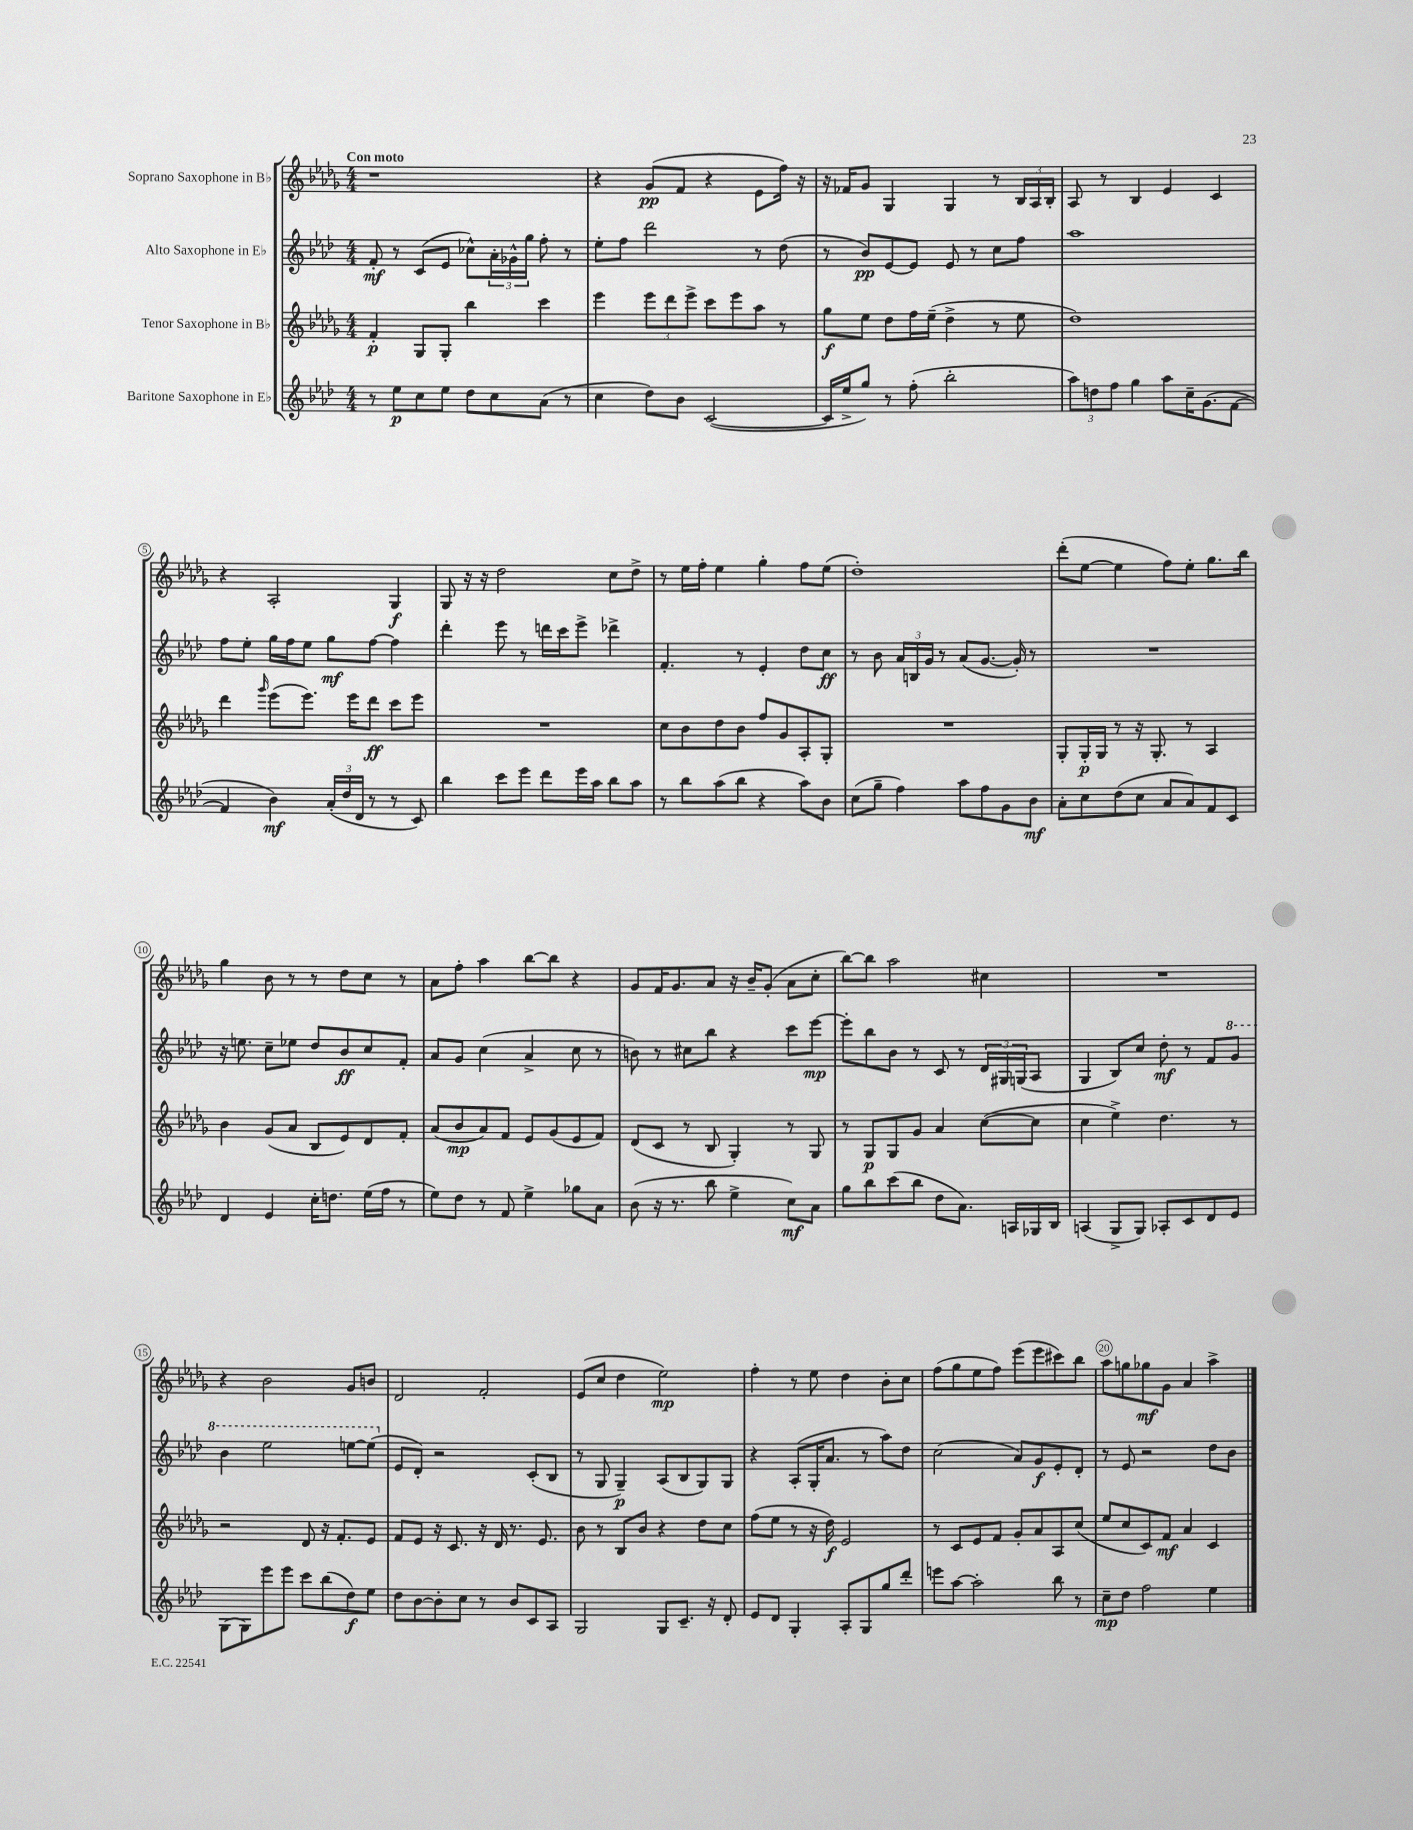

**kern	**dynam	**kern	**dynam	**kern	**dynam	**kern	**dynam
*part4	*part4	*part3	*part3	*part2	*part2	*part1	*part1
*staff4	*staff4	*staff3	*staff3	*staff2	*staff2	*staff1	*staff1
*I"Baritone Saxophone in E♭	*	*I"Tenor Saxophone in B♭	*	*I"Alto Saxophone in E♭	*	*I"Soprano Saxophone in B♭	*
*clefG2	*	*clefG2	*	*clefG2	*	*clefG2	*
*k[b-e-a-d-]	*	*k[b-e-a-d-g-]	*	*k[b-e-a-d-]	*	*k[b-e-a-d-g-]	*
*M4/4	*	*M4/4	*	*M4/4	*	*M4/4	*
=1	=1	=1	=1	=1	=1	=1	=1
!	!	!	!	!	!	!LO:TX:a:B:t=Con moto	!
8r	.	4f'/	p	8f'/	mf	1r	.
8ee-\L	p	.	.	8r	.	.	.
8cc\	.	8G-/L	.	(8c/L	.	.	.
8ee-\J	.	8G-'/J	.	8e-/J	.	.	.
8dd-\L	.	4bb-\	.	8cc-X^^\L)	.	.	.
8cc\	.	.	.	24a-'\L	.	.	.
.	.	.	.	24g-X^^\	.	.	.
.	.	.	.	24gg\JJ	.	.	.
(8a-\J	.	4ccc\	.	8ff'\	.	.	.
8r	.	.	.	8r	.	.	.
=2	=2	=2	=2	=2	=2	=2	=2
4cc\	.	4eee-\	.	8ee-'\L	.	4r	.
.	.	.	.	8ff\J	.	.	.
8dd-\L)	.	12eee-\L	.	2ddd-\	.	(8g-/L	pp
.	.	12ddd-\	.	.	.	.	.
8b-\J	.	.	.	.	.	8f/J	.
.	.	12eee-^\J	.	.	.	.	.
([2c/	.	8ccc\L	.	.	.	4r	.
.	.	8eee-\	.	.	.	.	.
.	.	8aa-\J	.	8r	.	8e-\L	.
.	.	8r	.	(8dd-\	.	16ff\Jk)	.
.	.	.	.	.	.	16r	.
=3	=3	=3	=3	=3	=3	=3	=3
16c/LL]	.	8gg-\L	f	8r	.	16r	.
16ee-^/J	.	.	.	.	.	16f-X/KL	.
8gg/J)	.	8ee-\J	.	8b-/L)	pp	8g-/J	.
8r	.	8dd-\L	.	[8e-/	.	4G-/	.
(8ff'\	.	16ff\L	.	8e-/J]	.	.	.
.	.	(16ee-~\JJ	.	.	.	.	.
2bb-'\	.	4dd-^\	.	8e-/	.	4G-/	.
.	.	.	.	8r	.	.	.
.	.	8r	.	8cc\L	.	8r	.
.	.	8ee-\	.	8ff\J	.	24B-/LL	.
.	.	.	.	.	.	24A-/	.
.	.	.	.	.	.	24B-'/JJ	.
=4	=4	=4	=4	=4	=4	=4	=4
12aa-\L)	.	1dd-)	.	1aa-	.	8A-/	.
12ddn\	.	.	.	.	.	.	.
.	.	.	.	.	.	8r	.
12ff\J	.	.	.	.	.	.	.
4gg\	.	.	.	.	.	4B-/	.
8aa-\L	.	.	.	.	.	4e-/	.
16cc~\K	.	.	.	.	.	.	.
(8.g\	.	.	.	.	.	.	.
.	.	.	.	.	.	4c/	.
[8f\J	.	.	.	.	.	.	.
!!LO:LB:g=z
=5	=5	=5	=5	=5	=5	=5	=5
4f/]	.	4ddd-\	.	8ff\L	.	4r	.
.	.	.	.	8ee-'\J	.	.	.
.	.	16qqggg-/	.	.	.	.	.
4b-\)	mf	(8eee-\L	.	16gg\LL	.	2A-'/	.
.	.	.	.	16ff\J	.	.	.
.	.	8.eee-\J)	.	8ee-\J	.	.	.
(24a-'/LL	.	.	.	8gg\L	mf	.	.
24dd-/	.	.	.	.	.	.	.
.	.	16eee-\KL	.	.	.	.	.
24d-/JJ	.	.	.	.	.	.	.
8r	.	8ddd-\J	ff	[8ff\J	.	.	.
8r	.	8ccc\L	.	4ff\]	.	4G-/	f
8c/)	.	8eee-\J	.	.	.	.	.
=6	=6	=6	=6	=6	=6	=6	=6
4bb-\	.	1r	.	4ddd-'\	.	8G-/	.
.	.	.	.	.	.	16r	.
.	.	.	.	.	.	16r	.
8ccc\L	.	.	.	8eee-\	.	2dd-\	.
8eee-\J	.	.	.	8r	.	.	.
8ddd-\L	.	.	.	16dddn\LL	.	.	.
.	.	.	.	16ccc\J	.	.	.
16eee-\L	.	.	.	8eee-^\J	.	.	.
16aa-\JJ	.	.	.	.	.	.	.
8bb-\L	.	.	.	4ddd-X^\	.	8cc\L	.
8aa-\J	.	.	.	.	.	8dd-^\J	.
=7	=7	=7	=7	=7	=7	=7	=7
8r	.	8cc\L	.	4.f'/	.	8r	.
8bb-\L	.	8b-\	.	.	.	16ee-\LL	.
.	.	.	.	.	.	16ff'\JJ	.
(8aa-\	.	8dd-\	.	.	.	4ee-\	.
8bb-\J	.	8b-\J	.	8r	.	.	.
4r	.	8ff/L	.	4e-'/	.	4gg-'\	.
.	.	8g-/	.	.	.	.	.
8aa-\L)	.	8A-'/	.	8dd-\L	.	8ff\L	.
8b-\J	.	8G-'/J	.	8cc\J	ff	(8ee-\J	.
=8	=8	=8	=8	=8	=8	=8	=8
(8cc\L	.	1r	.	8r	.	1dd-')	.
8gg~\J	.	.	.	8b-\	.	.	.
4ff\)	.	.	.	24a-/LL	.	.	.
.	.	.	.	24Bn/	.	.	.
.	.	.	.	24g/JJ	.	.	.
.	.	.	.	8r	.	.	.
8aa-\L	.	.	.	(8a-/L	.	.	.
8ff\	.	.	.	[8.g/J	.	.	.
8g\	.	.	.	.	.	.	.
.	.	.	.	16g'/])	.	.	.
8b-\J	mf	.	.	8r	.	.	.
=9	=9	=9	=9	=9	=9	=9	=9
8a-'\L	.	8G-'/L	.	1r	.	(8ddd-'\L	.
8cc\	.	16G-'/L	p	.	.	[8ee-\J	.
.	.	16G-/JJ	.	.	.	.	.
(8dd-\	.	8r	.	.	.	4ee-\]	.
8cc\J	.	16r	.	.	.	.	.
.	.	8.G-'/	.	.	.	.	.
8a-/L	.	.	.	.	.	8ff\L)	.
8a-/)	.	8r	.	.	.	8ee-'\J	.
8f/	.	4A-/	.	.	.	8.gg-\L	.
8c/J	.	.	.	.	.	.	.
.	.	.	.	.	.	16bb-\Jk	.
!!LO:LB:g=z
=10	=10	=10	=10	=10	=10	=10	=10
4d-/	.	4b-\	.	16r	.	4gg-\	.
.	.	.	.	8.een\	.	.	.
4e-/	.	(8g-/L	.	8cc~\L	.	8b-\	.
.	.	8a-/J	.	8ee-X\J	.	8r	.
16cc'\KL	.	8B-/L	.	8dd-/L	.	8r	.
8.ddn\J	.	.	.	.	.	.	.
.	.	8e-/)	.	8b-/	ff	8dd-\L	.
(16ee-\LL	.	8d-/	.	8cc/	.	8cc\J	.
16ff\JJ	.	.	.	.	.	.	.
8r	.	8f'/J	.	8f'/J	.	8r	.
=11	=11	=11	=11	=11	=11	=11	=11
8ee-\L)	.	(8a-/L	.	8a-/L	.	8a-\L	.
8dd-\J	.	8b-/	mp	8g/J	.	8ff'\J	.
8r	.	8a-/)	.	(4cc\	.	4aa-\	.
8f/	.	8f/J	.	.	.	.	.
4ee-^\	.	8e-/L	.	4a-^/	.	[8bb-\L	.
.	.	(8g-/	.	.	.	8bb-\J]	.
8gg-X\L	.	8e-/	.	8cc\	.	4r	.
8a-\J	.	8f/J)	.	8r	.	.	.
=12	=12	=12	=12	=12	=12	=12	=12
(8b-\	.	(8d-/L	.	8bn\)	.	8g-/L	.
16r	.	8c/J	.	8r	.	16f/K	.
8.r	.	.	.	.	.	8.g-/	.
.	.	8r	.	8cc#X\L	.	.	.
8bb-\	.	8B-/	.	8bb-\J	.	8a-/J	.
4ee-^\	.	4G-'/)	.	4r	.	16r	.
.	.	.	.	.	.	16b-~/KL	.
.	.	.	.	.	.	(8g-'/J	.
8cc\L)	mf	8r	.	8ccc\L	.	8a-\L	.
8a-\J	.	8G-/	.	[8eee-\J	mp	8cc'\J	.
=13	=13	=13	=13	=13	=13	=13	=13
8gg\L	.	8r	.	8eee-'\L]	.	[8bb-\L)	.
8bb-\	.	8G-/L	p	8bb-\	.	8bb-\J]	.
(8ccc\	.	8G-/	.	8b-\J	.	2aa-\	.
8bb-\J	.	8g-/J	.	8r	.	.	.
8dd-\L	.	4a-/	.	8c/	.	.	.
8.a-\J)	.	.	.	8r	.	.	.
.	.	([8cc\L	.	24d-/LL	.	4cc#X\	.
.	.	.	.	24G#X/	.	.	.
16An/LL	.	.	.	.	.	.	.
.	.	.	.	(24Gn/J	.	.	.
16G-X/	.	8cc\J]	.	8A-/J	.	.	.
16B-/JJ	.	.	.	.	.	.	.
=14	=14	=14	=14	=14	=14	=14	=14
(4An/	.	4cc\	.	4G/	.	1r	.
8G^/L	.	4ee-^\)	.	8B-/L)	.	.	.
8G/J)	.	.	.	8cc/J	.	.	.
8A-X'/L	.	4.dd-\	.	8dd-'\	mf	.	.
8c/	.	.	.	8r	.	.	.
8d-/	.	.	.	8f/L	.	.	.
*	*	*	*	*8va	*	*	*
8e-/J	.	8r	.	8gg/J	.	.	.
!!LO:LB:g=z
=15	=15	=15	=15	=15	=15	=15	=15
(8G\L	.	2r	.	4bb-\	.	4r	.
8G\)	.	.	.	.	.	.	.
8eee-\	.	.	.	2eee-\	.	2b-\	.
8eee-\J	.	.	.	.	.	.	.
8ccc\L	.	8d-/	.	.	.	.	.
(8bb-\	.	16r	.	.	.	.	.
.	.	8.f'/L	.	.	.	.	.
8dd-\)	f	.	.	[8eeen\L	.	8g-/L	.
8ee-\J	.	8e-/J	.	(8eee\J]	.	8bn/J	.
=16	=16	=16	=16	=16	=16	=16	=16
*	*	*	*	*X8va	*	*	*
8dd-\L	.	8f/L	.	8e-/L	.	2d-/	.
[8b-\	.	8e-/J	.	8d-'/J)	.	.	.
8b-'\]	.	16r	.	2r	.	.	.
.	.	8.c/	.	.	.	.	.
8cc\J	.	.	.	.	.	.	.
8r	.	16r	.	.	.	2f'/	.
.	.	16d-/	.	.	.	.	.
8b-/L	.	8.r	.	.	.	.	.
8c/	.	.	.	(8c'/L	.	.	.
.	.	8.e-/	.	.	.	.	.
8A-/J	.	.	.	8B-/J	.	.	.
=17	=17	=17	=17	=17	=17	=17	=17
2G/	.	8b-\	.	8r	.	(8e-/L	.
.	.	8r	.	8G/	.	8cc/J	.
.	.	8B-/L	.	4G~/)	p	4dd-\	.
.	.	8b-/J	.	.	.	.	.
8G/L	.	4r	.	(8A-/L	.	2ee-\)	mp
8.c~/J	.	.	.	8B-/	.	.	.
.	.	8dd-\L	.	8G/)	.	.	.
16r	.	.	.	.	.	.	.
8d-'/	.	8cc\J	.	8G/J	.	.	.
=18	=18	=18	=18	=18	=18	=18	=18
8e-/L	.	(8ff\L	.	4r	.	4ff'\	.
8d-/J	.	8ee-\J	.	.	.	.	.
4G'/	.	8r	.	(8A-'/L	.	8r	.
.	.	16r	.	16G'/K	.	8ee-\	.
.	.	16dd-\)	f	8.a-/J	.	.	.
8A-'/L	.	2e-/	.	.	.	4dd-\	.
8G/	.	.	.	8r	.	.	.
8gg/	.	.	.	8aa-\L)	.	8b-'\L	.
8ddd-'/J	.	.	.	8dd-\J	.	8cc\J	.
=19	=19	=19	=19	=19	=19	=19	=19
8eeen\L	.	8r	.	(2cc\	.	(8ff\L	.
[8aa-\J	.	8c/L	.	.	.	8gg-\	.
2aa-'\]	.	8e-/	.	.	.	8ee-\	.
.	.	8f/J	.	.	.	8ff\J)	.
.	.	8g-'/L	.	8a-/L)	.	(8eee-\L	.
.	.	8a-/	.	8g/	f	8eee-\	.
8bb-\	.	8A-/	.	8e-'/	.	8ccc#X\)	.
8r	.	(8cc/J	.	8d-'/J	.	8bb-\J	.
=20	=20	=20	=20	=20	=20	=20	=20
8cc~\L	mp	8ee-/L	.	8r	.	8aa-\L	.
8dd-\J	.	8cc/	.	8e-/	.	8ggn\	.
2ff\	.	8c/)	.	2r	.	8gg-X\	mf
.	.	8f/J	mf	.	.	8g-\J	.
.	.	4a-/	.	.	.	4a-/	.
4ee-\	.	4c/	.	8dd-\L	.	4aa-^\	.
.	.	.	.	8b-\J	.	.	.
==	==	==	==	==	==	==	==
*-	*-	*-	*-	*-	*-	*-	*-
